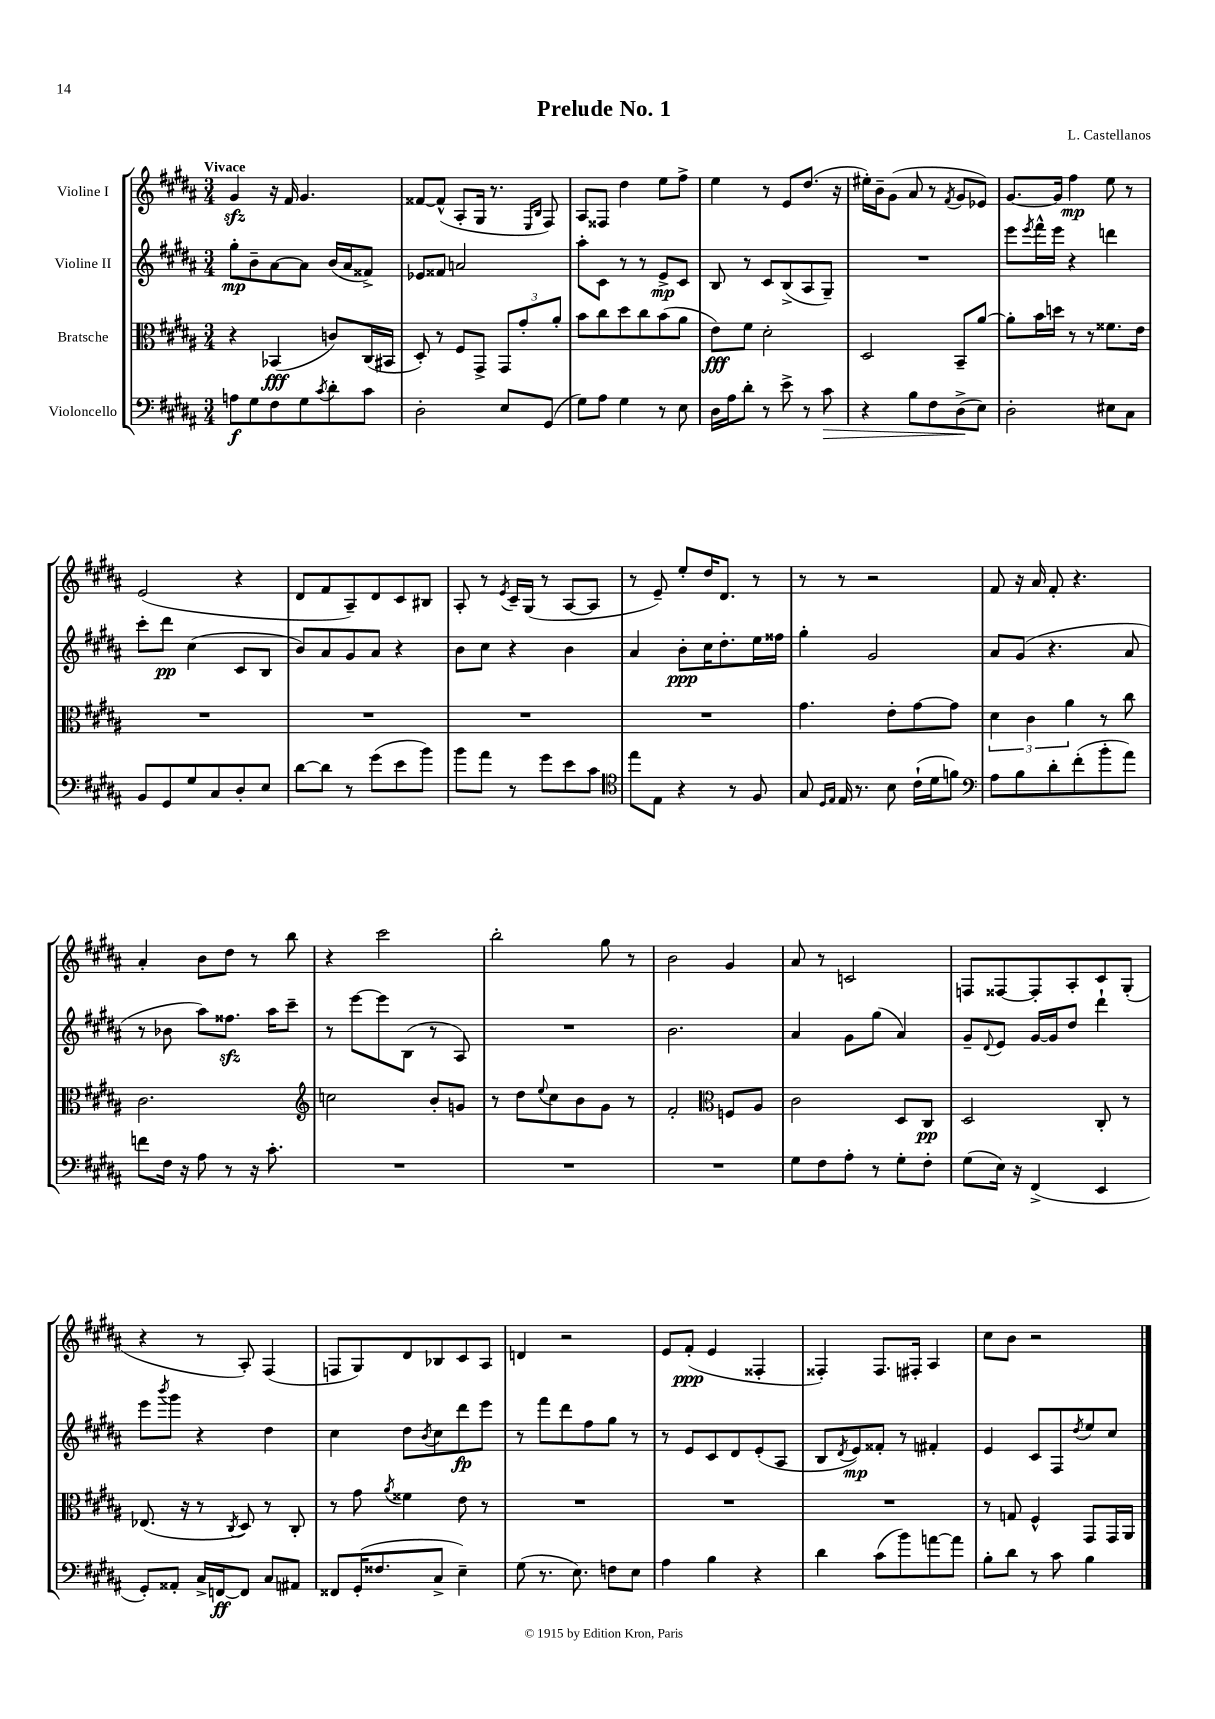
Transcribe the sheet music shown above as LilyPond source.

\header { title = "Prelude No. 1" composer = "L. Castellanos" }
<<
\new StaffGroup <<
\new Staff = "s0" \with { instrumentName = "Violine I" } {
    \clef treble \key b \major \numericTimeSignature \time 3/4 \tempo "Vivace"
    gis'4\sfz r16 fis'16 gis'4. |
    fisis'8~ fisis'8-^( ais8-. gis16 r8. \grace { e16 b16 } fis8) |
    ais8 fisis8 dis''4 e''8 fis''8-> |
    e''4 r8 e'8 dis''8.( r16 |
    eis''16-.) b'16-- gis'8( ais'8 r8 \acciaccatura { fis'8 } gis'8 ees'8) |
    gis'8.~ gis'16 fis''4\mp e''8 r8 |
    e'2( r4 |
    dis'8 fis'8 ais8--) dis'8 cis'8 bis8 |
    ais8-. r8 \acciaccatura { e'8 } cis'16-- gis16( r8 ais8~ ais8 |
    r8 e'8--) e''8-. dis''16 dis'8. r8 |
    r8 r8 r2 |
    fis'8 r16 ais'16 fis'8-. r4. |
    ais'4-. b'8 dis''8 r8 b''8 |
    r4 cis'''2 |
    b''2-. gis''8 r8 |
    b'2 gis'4 |
    ais'8 r8 c'2 |
    f8 fisis8~ fisis8-. ais8-. cis'8 gis8-.( |
    r4 r8 ais8-.) fis4( |
    f8 gis8) dis'8 bes8 cis'8 ais8 |
    d'4 r2 |
    e'8 fis'8-.\ppp( e'4 fisis4-. |
    fisis4-.) fisis8. fis16-. ais4 |
    cis''8 b'8 r2 \bar "|." |
}
\new Staff = "s1" \with { instrumentName = "Violine II" } {
    \clef treble \key b \major \numericTimeSignature \time 3/4
    gis''8-.\mp b'8-- ais'8~ ais'8 b'16( ais'16 fisis'8->) |
    ees'8 fisis'8 a'2 |
    ais''8-. cis'8 r8 r8 e'8->\mp cis'8 |
    b8 r8 cis'8 b8->( ais8 gis8--) |
    R2. |
    e'''8 \acciaccatura { e'''8 } fis'''16-^ e'''16 r4 d'''4 |
    cis'''8-. dis'''8\pp cis''4( cis'8 b8 |
    b'8) ais'8 gis'8 ais'8 r4 |
    b'8 cis''8 r4 b'4 |
    ais'4 b'8-.\ppp cis''16 dis''8.-. e''16 fisis''16 |
    gis''4-. gis'2 |
    ais'8 gis'8( r4. ais'8 |
    r8 bes'8 ais''8) fisis''8.\sfz ais''16 cis'''8-- |
    r8 e'''8~ e'''8 b8( r8 ais8) |
    R2. |
    b'2. |
    ais'4 gis'8 gis''8( ais'4) |
    gis'8-- \appoggiatura { dis'8 } e'8 gis'16~ gis'16 dis''8 dis'''4-! |
    e'''8 \acciaccatura { b'''8 } gis'''8 r4 dis''4 |
    cis''4 dis''8 \acciaccatura { b'8 } cis''8 dis'''8\fp e'''8 |
    r8 fis'''8 dis'''8 fis''8 gis''8 r8 |
    r8 e'8 cis'8 dis'8 e'8-.( ais8 |
    b8 \acciaccatura { dis'8 } e'8\mp) fisis'8-. r8 fis'4-. |
    e'4 cis'8 fis8 \acciaccatura { dis''8 } e''8 cis''8 \bar "|." |
}
\new Staff = "s2" \with { instrumentName = "Bratsche" } {
    \clef alto \key b \major \numericTimeSignature \time 3/4
    r4 bes,4\fff( c'8) cis16( bis,16 |
    dis8-.) r8 fis8 gis,8-> \tuplet 3/2 { gis,8 gis'8-. ais'8-. } |
    b'8 cis''8 dis''8 cis''8 b'8( ais'8 |
    e'8\fff) fis'8 dis'2-. |
    dis2 b,8-- ais'8~ |
    ais'8-. b'16 d''16 r8 r8 fisis'8. e'16 |
    R2. |
    R2. |
    R2. |
    R2. |
    gis'4. e'8-. gis'8~ gis'8 |
    \tuplet 3/2 { dis'4 cis'4 ais'4 } r8 cis''8 |
    cis'2. |
    \clef treble c''2 b'8-. g'8 |
    r8 dis''8 \appoggiatura { e''8 } cis''8 b'8 gis'8 r8 |
    fis'2-. \clef alto f8 ais8 |
    cis'2 dis8 cis8\pp |
    dis2 cis8-. r8 |
    ees8.( r16 r8 \acciaccatura { cis8 } dis8) r8 cis8-. |
    r8 gis'8 \acciaccatura { ais'8 } fisis'4 e'8 r8 |
    R2. |
    R2. |
    R2. |
    r8 g8 fis4-^ gis,8 gis,16 ais,16 \bar "|." |
}
\new Staff = "s3" \with { instrumentName = "Violoncello" } {
    \clef bass \key b \major \numericTimeSignature \time 3/4
    a8\f gis8 fis8 gis8 \acciaccatura { cis'8 } dis'8-. cis'8 |
    dis2-. e8 gis,8( |
    gis8) ais8 gis4 r8 e8 |
    dis16 ais16 dis'8-. r8 e'8-> r8 cis'8\> |
    r4 b8 fis8 dis8->\!( e8) |
    dis2-. eis8 cis8 |
    b,8 gis,8 gis8 cis8 dis8-. e8 |
    dis'8~ dis'8 r8 gis'8( e'8 b'8) |
    b'8 ais'8 r8 gis'8 e'8 cis'8 |
    \clef tenor e''8 e8 r4 r8 fis8 |
    gis8 \grace { dis16 e16 } e16 r8. b8 cis'16-!( dis'16 f'8) |
    \clef bass ais8 b8 dis'8-. fis'8-.( b'8-. ais'8) |
    f'8 fis16 r16 ais8 r8 r16 cis'8.-. |
    R2. |
    R2. |
    R2. |
    gis8 fis8 ais8-. r8 gis8-. fis8-. |
    gis8( e16) r16 fis,4->( e,4 |
    gis,8-.) aisis,8-. cis16-> f,16~\ff f,8 cis8 ais,8 |
    fisis,8 gis,16-.( fisis8. cis8-> e4--) |
    gis8( r8. e8.) f8 e8 |
    ais4 b4 r4 |
    dis'4 cis'8( b'8) a'8~ a'8 |
    b8-. dis'8 r8 cis'8 b4 \bar "|." |
}
>>
>>
\layout { \context { \Score \remove "Bar_number_engraver" } }
